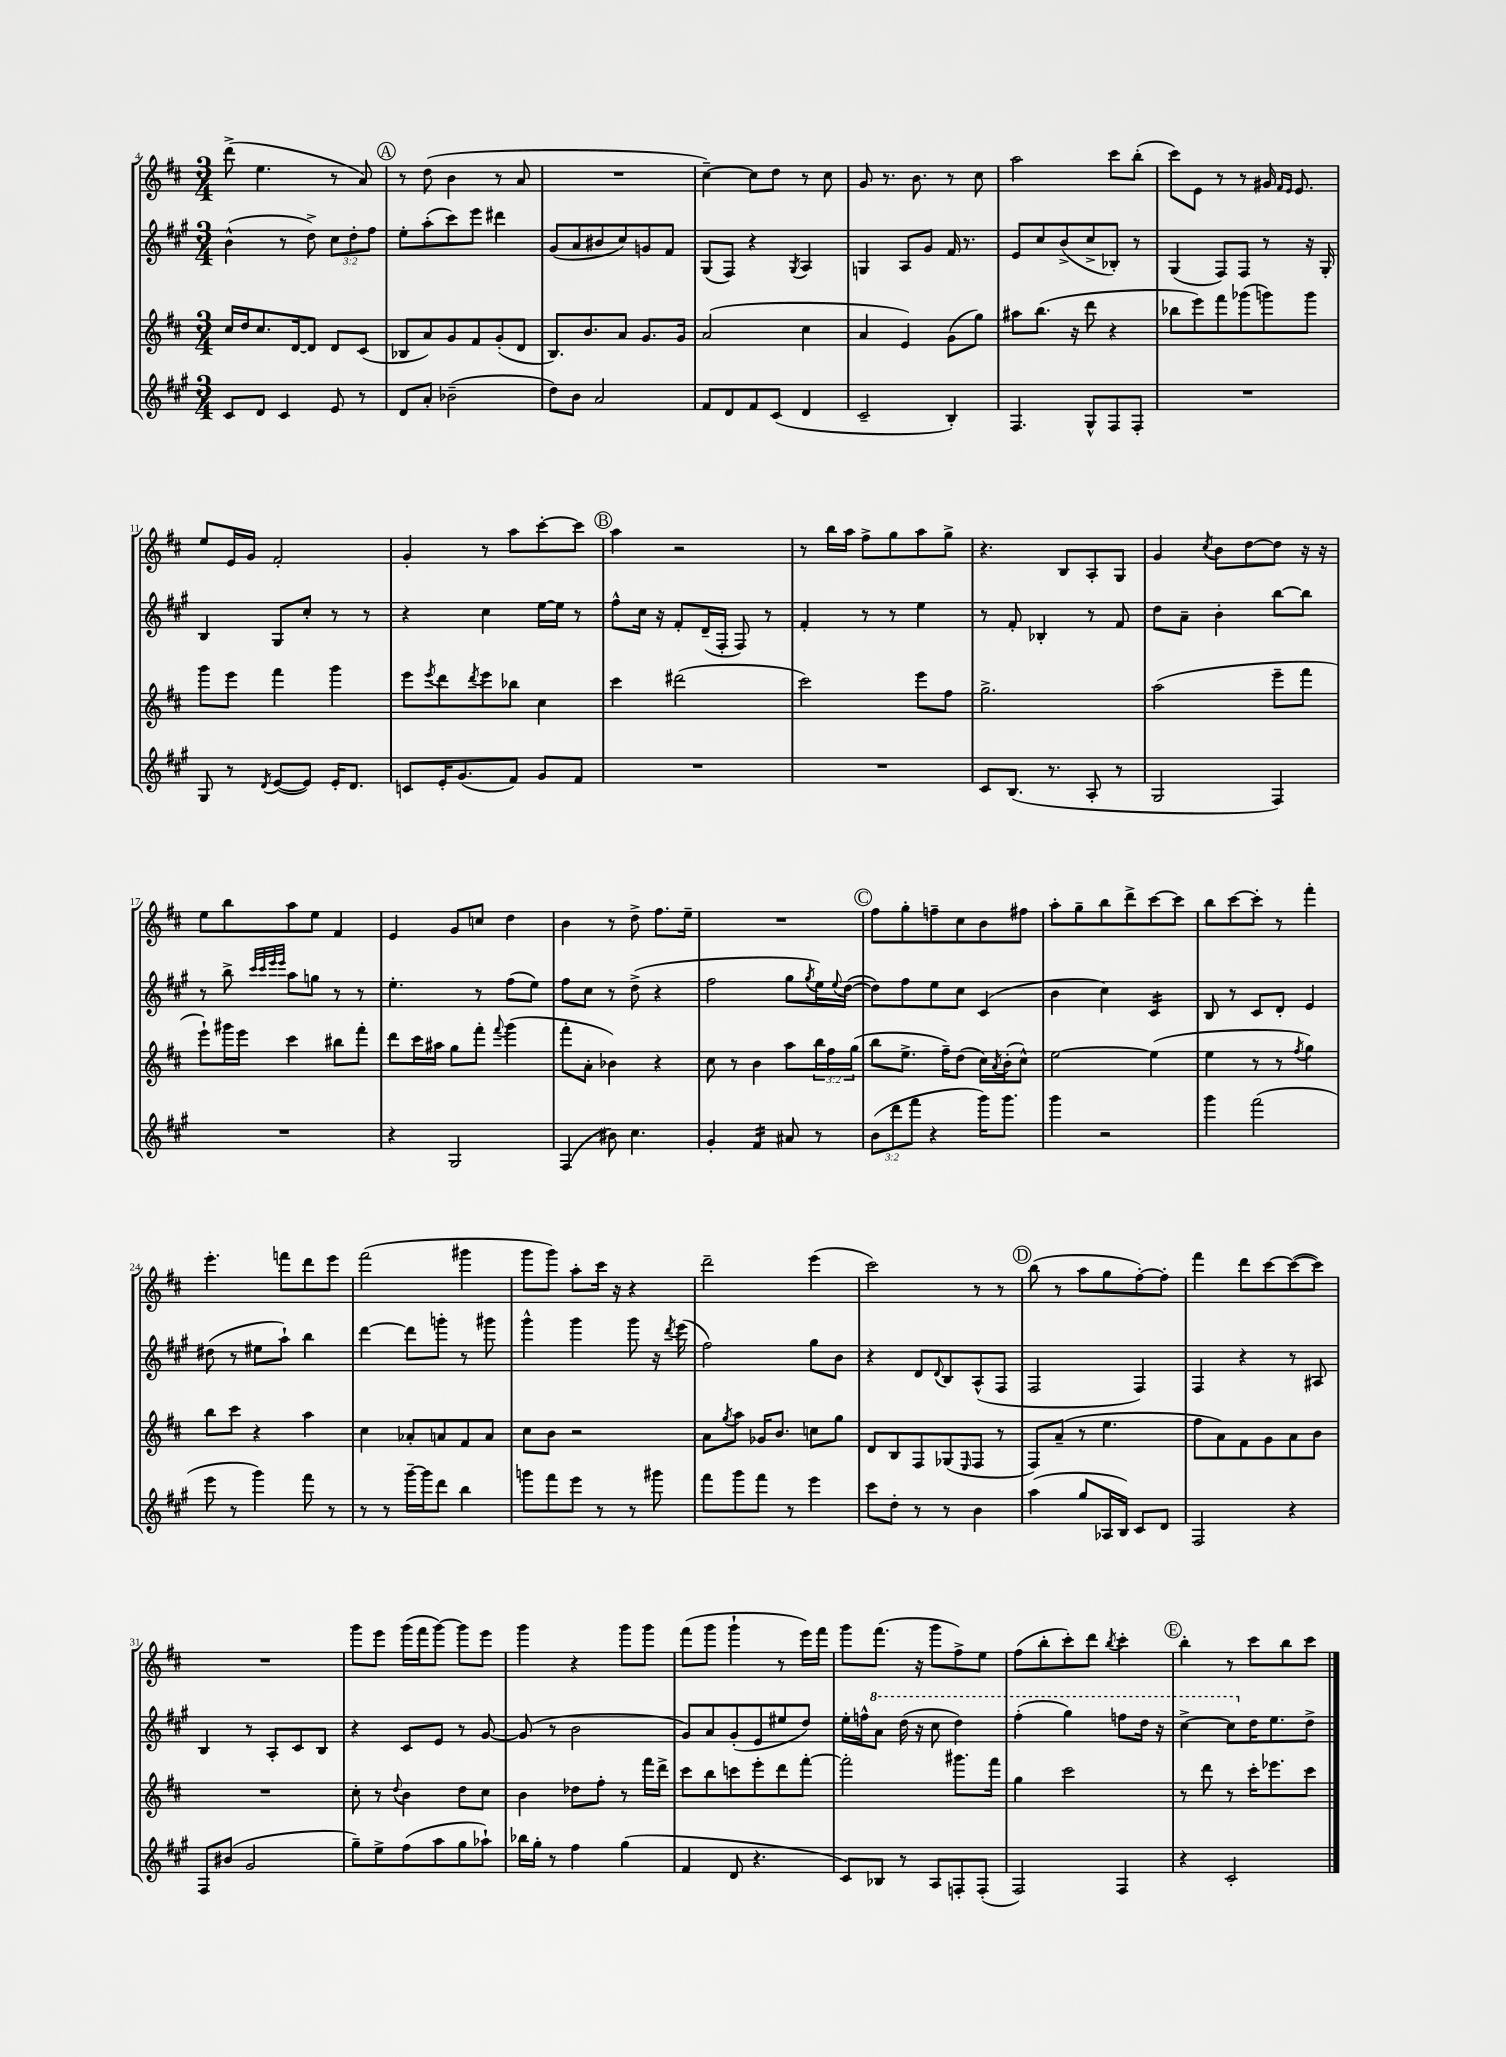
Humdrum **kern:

**kern	**kern	**kern	**kern
*staff4	*staff3	*staff2	*staff1
*clefG2	*clefG2	*clefG2	*clefG2
*k[f#c#g#]	*k[f#c#]	*k[f#c#g#]	*k[f#c#]
*M3/4	*M3/4	*M3/4	*M3/4
8c#	16cc#	(4b^^	(8ddd^
.	16dd	.	.
8d	8.cc#	.	4.ee
4c#	.	8r	.
.	[16d	.	.
.	8d]	8dd^)	.
8e	8d	12cc#	8r
.	.	12dd'	.
8r	(8c#	.	8a)
.	.	12ff#	.
=	=	=	=
8d	8B-	8ee'	8r
8a'	8a)	(8aa'	(8dd
(2b-~	8g	8ccc#)	4b
.	8f#	8eee	.
.	(8g'	4ddd#	8r
.	8d	.	8a
=	=	=	=
8dd)	8.B)	(8g#	2.r
8b	.	8a	.
.	8.b	.	.
2a	.	8b#	.
.	8a	8cc#)	.
.	8.g	8g	.
.	.	8f#	.
.	16g	.	.
=	=	=	=
8f#	(2a	(8G#	[4cc#~)
8d	.	8F#)	.
8f#	.	4r	8cc#]
(8c#	.	.	8dd
.	.	8qG#	.
4d	4cc#	4A	8r
.	.	.	8cc#
=	=	=	=
2c#~	4a	4G	8g
.	.	.	8.r
.	4e)	8A	.
.	.	.	8.b
.	.	8g#	.
4B')	(8g	16f#	8r
.	.	8.r	.
.	8gg)	.	8cc#
=	=	=	=
4.F#	8aa#	8e	2aa
.	(8.bb	8cc#	.
.	.	(8b^	.
.	16r	.	.
8G#^^	8ddd	8cc#^	.
8F#	4r	8B-')	8ccc#
8F#'	.	8r	(8bb'
=	=	=	=
2.r	8bb-	(4G#	8ccc#)
.	8eee)	.	8e
.	8fff#	8F#)	8r
.	(8ggg-	8F#	8r
.	8ggg)	8r	16g#
.	.	.	16qqf#
.	.	.	16qqe
.	.	.	8.e
.	8ggg	16r	.
.	.	16G#'	.
=	=	=	=
8G#	8ggg	4B	8ee
8r	8eee	.	16e
.	.	.	16g
8qd	.	.	.
([8e	4fff#	8G#	2f#'
8e])	.	8cc#'	.
16e'	4ggg	8r	.
8.d	.	.	.
.	.	8r	.
=	=	=	=
8c	8eee	4r	4g'
.	8qeee	.	.
16e'	8ddd	.	.
(8.g#	.	.	.
.	8qddd	.	.
.	8eee	4cc#	8r
8f#)	8bb-	.	8aa
8g#	4cc#	[16ee	[8ccc#'
.	.	16ee]	.
8f#	.	8r	8ccc#]
=	=	=	=
2.r	4ccc#	8ff#^^	4aa
.	.	16cc#	.
.	.	16r	.
.	(2ddd#	8f#'	2r
.	.	(16d~	.
.	.	16F#'	.
.	.	8F#)	.
.	.	8r	.
=	=	=	=
2.r	2ccc#)	4f#'	8r
.	.	.	16bb
.	.	.	16aa
.	.	8r	8ff#^
.	.	8r	8gg
.	8eee	4ee	8aa
.	8ff#	.	8gg^
=	=	=	=
8c#	2.gg^	8r	4.r
(8.B	.	8f#'	.
.	.	4B-'	.
8.r	.	.	.
.	.	.	8B
8A'	.	8r	8A'
8r	.	8f#	8G
=	=	=	=
2G#	(2aa	8dd	4g
.	.	8a~	.
.	.	.	8qcc#
.	.	4b'	8b
.	.	.	[8dd
4F#)	8eee~	[8bb	8dd]
.	8fff#	8bb]	16r
.	.	.	16r
=	=	=	=
2.r	8eee`)	8r	8ee
.	16ggg#	8bb^	8bb
.	16eee	.	.
.	.	32qqccc#	.
.	.	32qqccc#	.
.	.	32qqeee	.
.	.	32qqeee	.
.	4ccc#	8aa	8aa
.	.	8gg	8ee
.	8bb#	8r	4f#
.	8fff#'	8r	.
=	=	=	=
4r	8ddd	4.ee'	4e
.	16ccc#	.	.
.	16aa#	.	.
2G#	8gg	.	8g
.	8fff#'	8r	8cc
.	8qqfff#	.	.
.	(4ggg	(8ff#	4dd
.	.	8ee)	.
=	=	=	=
(4F#	8fff#'	8ff#	4b
.	8a'	8cc#	.
8b#)	4b-)	8r	8r
4.cc#	.	(8dd^	8dd^
.	4r	4r	8.ff#
.	.	.	16ee~
=	=	=	=
4g#'	8cc#	2ff#	2.r
.	8r	.	.
4f#	4b	.	.
8a#	8aa	8gg#	.
.	.	8qgg#	.
8r	24bb	16ee)	.
.	24ff#	.	.
.	.	8qqee	.
.	.	([16dd	.
.	(24gg	.	.
=	=	=	=
(12b	8bb	8dd])	8ff#
12ddd	.	.	.
.	8.ee^	8ff#	8gg'
12fff#	.	.	.
4r	.	8ee	8ff~
.	16ff#~)	.	.
.	(8dd	8cc#	8cc#
16ggg#)	16cc#)	(4c#	8b
.	8qa	.	.
8.ggg#	(16b'	.	.
.	8cc#^^)	.	8ff#
=	=	=	=
4ggg#	[2ee	4b	8aa'
.	.	.	8gg~
2r	.	4cc#)	8bb
.	.	.	8ddd^
.	(4ee]	4c#	[8ccc#
.	.	.	8ccc#]
=	=	=	=
4ggg#	4ee	8B	8bb
.	.	8r	[8ccc#
(2fff#	8r	8c#	8ccc#']
.	8r	8d'	8r
.	8qff#	.	.
.	4gg)	4e	4fff#'
=	=	=	=
8eee	8bb	(8dd#	4.eee'
8r	8ccc#	8r	.
4ggg#)	4r	8ee#	.
.	.	8aa`)	8fff
8fff#	4aa	4bb	8ddd
8r	.	.	8eee
=	=	=	=
8r	4cc#	[4ddd	(2fff#
8r	.	.	.
[16ggg#~	8a-'	8ddd]	.
16ggg#]	.	.	.
8ddd	8a	8ggg'	.
4bb	8f#	8r	4ggg#
.	8a	8ggg#	.
=	=	=	=
8ggg	8cc#	4ggg#^^	8ggg
8fff#	8b	.	8ggg)
8eee	2r	4ggg#	8aa'
8r	.	.	16ccc#
.	.	.	16r
8r	.	8ggg#	4r
8ggg#	.	16r	.
.	.	8qddd	.
.	.	(16eee	.
=	=	=	=
8fff#	8a	2ff#)	2ddd~
.	8qgg	.	.
8ggg#	8aa	.	.
8fff#	16g-	.	.
.	8.b	.	.
8r	.	.	.
4eee	8cc	8gg#	(4eee
.	8gg	8b	.
=	=	=	=
8ccc#	8d	4r	2ccc#)
8dd'	8B	.	.
8r	8F#	8d	.
.	.	8qqd	.
8r	(8G-	8B	.
.	16qqE	.	.
4b	8F#	(8A^^	8r
.	8r	8F#	8r
=	=	=	=
(4aa	8F#)	2F#	(8bb
.	(8a~	.	8r
8gg#	8r	.	8aa
16A-	4.ee	.	8gg
16B)	.	.	.
8c#	.	4F#)	[8ff#')
8d	.	.	8ff#']
=	=	=	=
2F#	8ff#	4F#	4fff#
.	8a)	.	.
.	8f#	4r	8ddd
.	8g	.	[8ccc#
4r	8a	8r	(8ccc#_
.	8b	8A#	8ccc#])
=	=	=	=
8F#	2.r	4B	2.r
(8b#	.	.	.
2g#	.	8r	.
.	.	8A'	.
.	.	8c#	.
.	.	8B	.
=	=	=	=
8gg#~)	8cc#'	4r	8ggg
8ee^	8r	.	8eee
.	8qqdd	.	.
(8ff#	4b	8c#	(16ggg
.	.	.	16fff#
8aa	.	8e	[8ggg)
8gg#	8dd	8r	8ggg]
8aa-`)	8cc#	[8g#	8eee
=	=	=	=
16bb-	4b	(8g#]	4ggg
16gg#'	.	.	.
8r	.	8r	.
4ff#	8dd-	2b	4r
.	8ff#'	.	.
(4gg#	8r	.	8ggg
.	16fff#	.	8ggg
.	16ddd^	.	.
=	=	=	=
4f#	8ccc#	8g#)	(8fff#
.	8bb	8a	8ggg
8d	8ccc	(8g#'	4ggg`
4.r	8eee'	8e	.
.	8ddd	8ee#	8r
.	[8fff#'	8dd)	16eee)
.	.	.	16fff#
=	=	=	=
8c#)	2fff#']	16ee'	8ggg
.	.	16ff^^	.
8B-	.	8aa	(8.fff#
8r	.	(16ddd	.
.	.	16r	16r
8A	.	8ccc#	8ggg
8F'	8.ggg#	4ddd)	8ff#^)
(8F'	.	.	8ee
.	16fff#	.	.
=	=	=	=
2F#)	4gg	(4fff#'	(8ff#
.	.	.	8bb'
.	2ccc#	4ggg#)	8ccc#')
.	.	.	8ddd
.	.	.	8qbb
4F#	.	8fff	4ccc#'
.	.	16ddd	.
.	.	16r	.
=	=	=	=
4r	8r	[4ccc#^	4bb'
.	8ddd	.	.
2c#'	8r	8ccc#]	8r
.	16ccc#'	16dd	8ccc#
.	8.eee-	8.ee	.
.	.	.	8bb
.	8ccc#	8dd^	8ccc#
==	==	==	==
*-	*-	*-	*-
